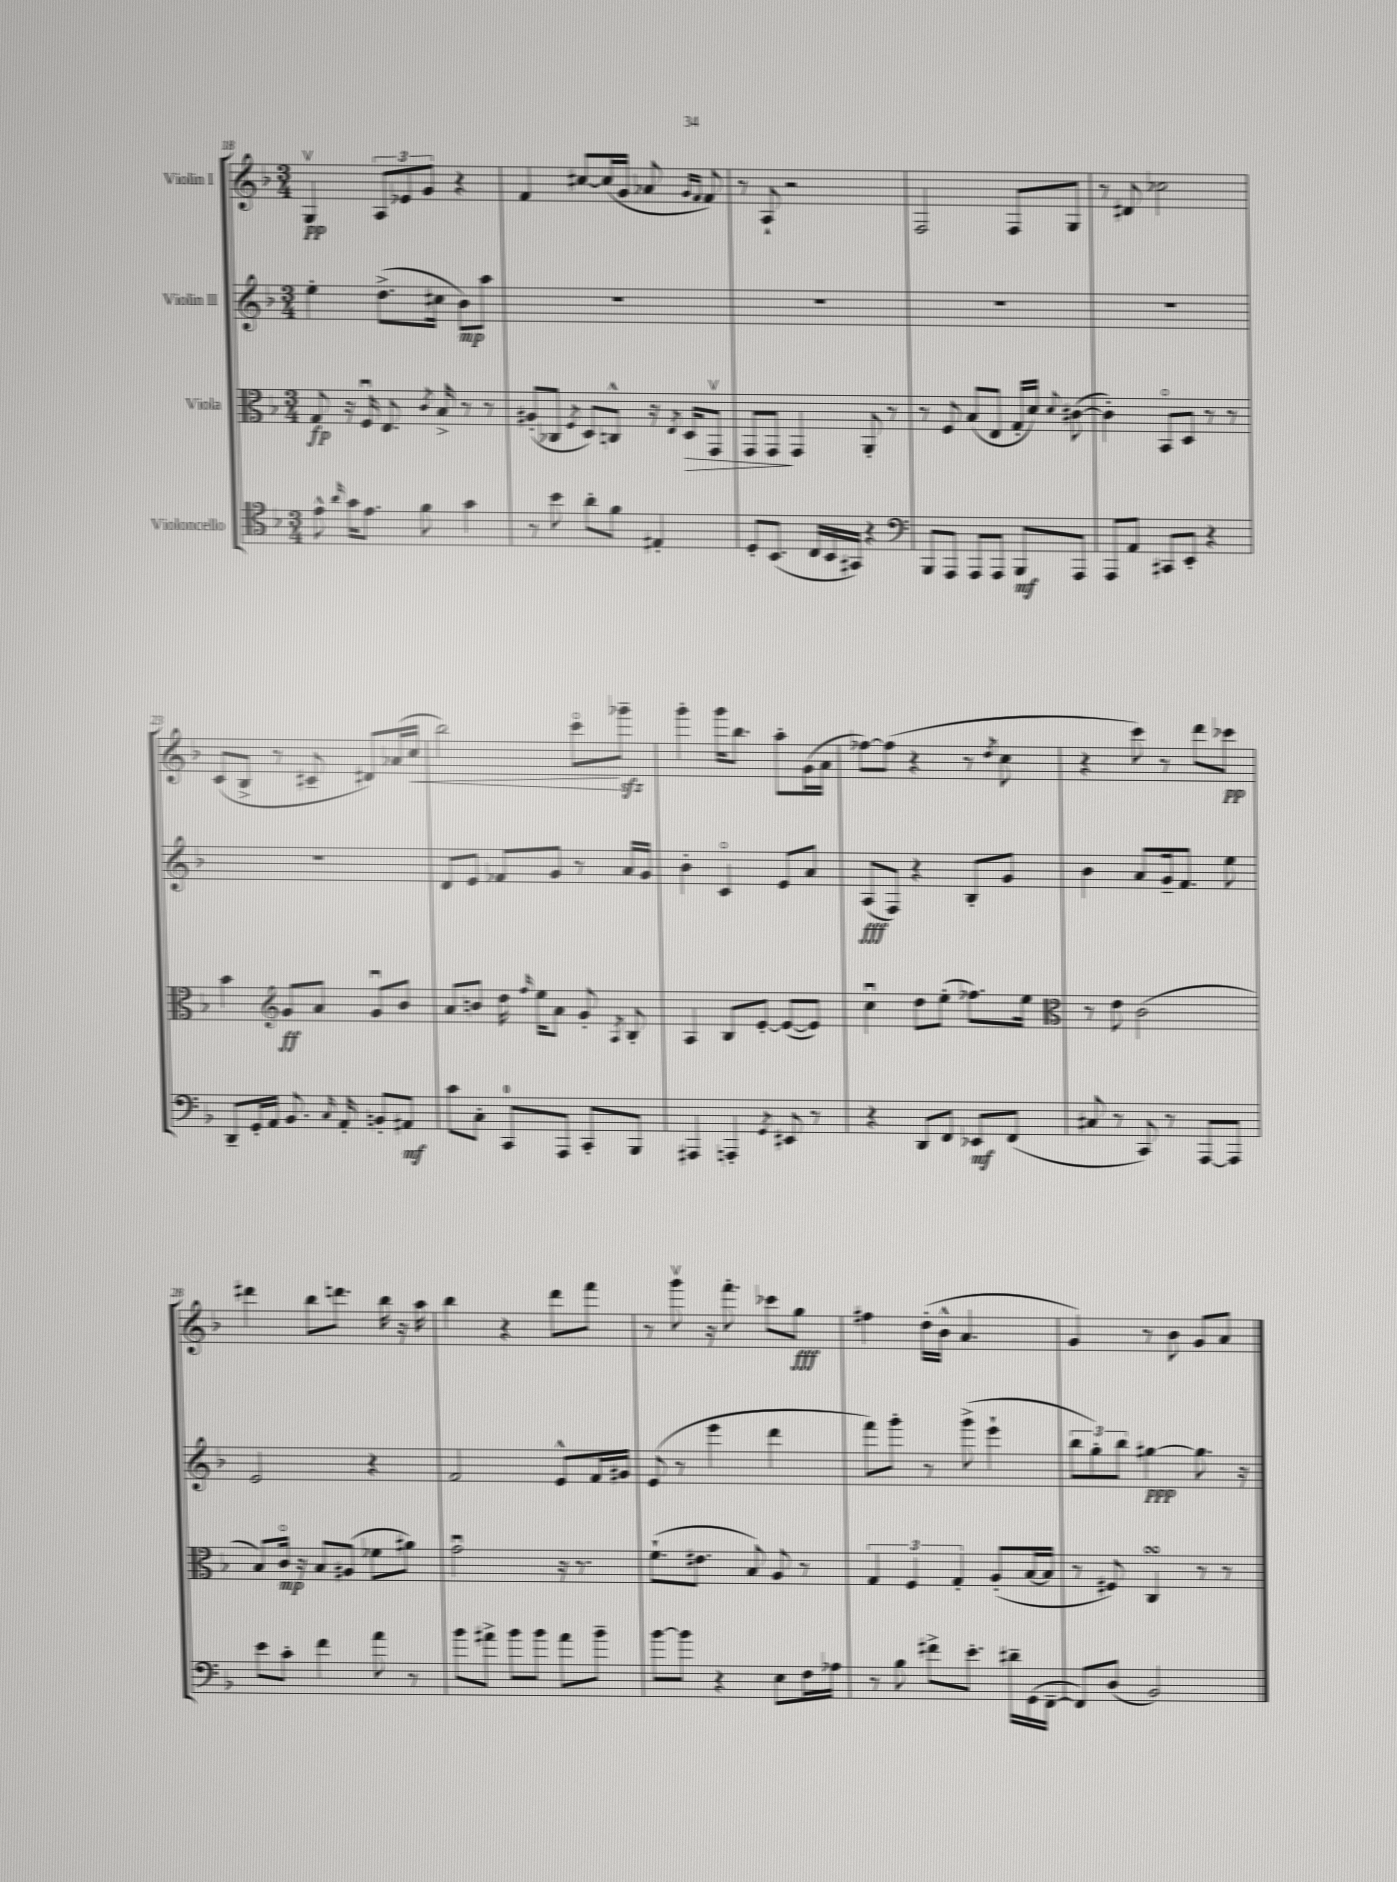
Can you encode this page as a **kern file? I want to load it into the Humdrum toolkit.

**kern	**dynam	**kern	**dynam	**kern	**dynam	**kern	**dynam
*part4	*part4	*part3	*part3	*part2	*part2	*part1	*part1
*staff4	*staff4	*staff3	*staff3	*staff2	*staff2	*staff1	*staff1
*I"Violoncello	*	*I"Viola	*	*I"Violin II	*	*I"Violin I	*
*clefC4	*	*clefC3	*	*clefG2	*	*clefG2	*
*k[b-]	*	*k[b-]	*	*k[b-]	*	*k[b-]	*
*M3/4	*	*M3/4	*	*M3/4	*	*M3/4	*
=18	=18	=18	=18	=18	=18	=18	=18
8e^^\	.	8G/	fp	4ee'\	.	4Gv/	pp
16qqa/	.	.	.	.	.	.	.
16g\KL	.	16r	.	.	.	.	.
8.e\J	.	16Fu/	.	.	.	.	.
.	.	8.E/	.	(8.dd^\L	.	12A/L	.
.	.	.	.	.	.	12e-X/	.
8f\	.	.	.	.	.	.	.
.	.	.	.	.	.	12g/J	.
.	.	8qc/	.	.	.	.	.
.	.	16B-^/	.	16cc#X\Jk	.	.	.
4g\	.	8r	.	8b-\L)	mp	4r	.
.	.	8r	.	8aa\J	.	.	.
=19	=19	=19	=19	=19	=19	=19	=19
8r	.	(8A#X'/L	.	2.r	.	4f/	.
8b-\	.	8C-X/J	.	.	.	.	.
.	.	8qF/	.	.	.	.	.
8a'\L	.	8D/L)	.	.	.	[8cc#X/L	.
8f\J	.	8Cn^^/J	.	.	.	(16cc#/L]	.
.	.	.	.	.	.	16g/JJ	.
4E#X'/	.	16r	.	.	.	8a-X/	.
.	.	8qE/	.	.	.	.	.
!	!	!	!LO:HP:b	!	!	!	!
.	.	16D/KL	>	.	.	.	.
.	.	.	.	.	.	16qqg/LL	.
.	.	.	.	.	.	16qqf/JJ	.
.	.	8GGv/J	.	.	.	8f/)	.
=20	=20	=20	=20	=20	=20	=20	=20
8D'/L	.	8GG/L	.	2.r	.	8r	.
(8.BB-/J	.	8GG/J	.	.	.	8A`/	.
.	.	4GG/	]	.	.	2r	.
16C/LL	.	.	.	.	.	.	.
16BB-/	.	.	.	.	.	.	.
16GG#X/JJ)	.	.	.	.	.	.	.
4r	.	8AA'/	.	.	.	.	.
.	.	8r	.	.	.	.	.
=21	=21	=21	=21	=21	=21	=21	=21
*clefF4	*	*	*	*	*	*	*
8BBB-/L	.	8r	.	2.r	.	2F/	.
8AAA/J	.	8F/	.	.	.	.	.
8AAA/L	.	(8B-/L	.	.	.	.	.
8AAA/J	.	8E/J	.	.	.	.	.
8BBB-/L	mf	16G'/LL	.	.	.	8F/L	.
.	.	16d/JJ)	.	.	.	.	.
.	.	8qqd/	.	.	.	.	.
8AAA/J	.	([8c#X\	.	.	.	8G/J	.
=22	=22	=22	=22	=22	=22	=22	=22
8AAA/L	.	4c#'\])	.	2.r	.	8r	.
8AA/J	.	.	.	.	.	8d#X/	.
8CC#X/L	.	8BB-/L	.	.	.	2cc-X\	.
8EE'/J	.	8D/J	.	.	.	.	.
4r	.	8r	.	.	.	.	.
.	.	8r	.	.	.	.	.
!!LO:LB:g=z
=23	=23	=23	=23	=23	=23	=23	=23
8DD~/L	.	4b-\	.	2.r	.	(8c/L	.
16GG'/L	.	.	.	.	.	8B-^/J	.
16AA/JJ	.	.	.	.	.	.	.
*	*	*clefG2	*	*	*	*	*
8.BB-/	.	8g/L	ff	.	.	8r	.
.	.	8a/J	.	.	.	8c#X~/	.
16qqC/	.	.	.	.	.	.	.
16AA'/	.	.	.	.	.	.	.
8BBn'/L	.	8gu/L	.	.	.	8d#X/L)	.
8AA#X/J	mf	8b-/J	.	.	.	(16a-X/L	.
!	!	!	!	!	!	!	!LO:HP:b
.	.	.	.	.	.	16cc/JJ	<
=24	=24	=24	=24	=24	=24	=24	=24
8c\L	.	8a/L	.	8d/L	.	2bb-\)	.
8C'\J	.	8bn/J	.	8e/J	.	.	.
8CC/L	.	16dd\	.	8f-X/L	.	.	.
.	.	16qqff/	.	.	.	.	.
.	.	16ee\KL	.	.	.	.	.
8AAA/J	.	8a\J	.	8g/J	.	.	.
8CC'/L	.	8g'/	.	8r	.	8ccc\L	.
.	.	8qA/	.	.	.	.	.
8BBB-/J	.	8B-'/	.	16a/LL	.	8ggg-Xzz~\J	[
.	.	.	.	16g/JJ	.	.	.
=25	=25	=25	=25	=25	=25	=25	=25
4AAA#X/	.	4A/	.	4b-'\	.	4ggg'\	.
4AAAn'/	.	8B-/L	.	4c/	.	16ggg\KL	.
.	.	.	.	.	.	8.bb-\J	.
.	.	[8e'/J	.	.	.	.	.
8qGG/	.	.	.	.	.	.	.
8EE#X/	.	(8e/L_	.	8e/L	.	8aa'\L	.
8r	.	8e/J])	.	8a/J	.	(16g\L	.
.	.	.	.	.	.	16a\JJ	.
=26	=26	=26	=26	=26	=26	=26	=26
4r	.	4ccu\	.	(8A/L	fff	[8ff-X\L)	.
.	.	.	.	8F/J)	.	(8ff-\J]	.
8DD/L	.	8dd\L	.	4r	.	4r	.
8FF/J	.	(8ee'\J	.	.	.	.	.
8EE-X/L	mf	8.ff-X\L)	.	8B-'/L	.	8r	.
.	.	.	.	.	.	8qdd/	.
(8FF/J	.	.	.	8g/J	.	8cc\	.
.	.	16ee\Jk	.	.	.	.	.
=27	=27	=27	=27	=27	=27	=27	=27
*	*	*clefC3	*	*	*	*	*
8C#X/	.	8r	.	4b-\	.	4r	.
8r	.	8e\	.	.	.	.	.
8CC/)	.	(2c\	.	8a/L	.	8ccc\)	.
8r	.	.	.	16g~/k	.	8r	.
.	.	.	.	8.f/J	.	.	.
[8AAA/L	.	.	.	.	.	8ddd\L	.
8AAA/J]	.	.	.	8ee\	.	8ccc-X\J	pp
!!LO:LB:g=z
=28	=28	=28	=28	=28	=28	=28	=28
8e\L	.	8B-/L)	.	2e/	.	4ddd#X\	.
8c'\J	.	16c/Jk	mp	.	.	.	.
.	.	16r	.	.	.	.	.
4f\	.	8B-/L	.	.	.	8bb-\L	.
.	.	(8A#X/J	.	.	.	8.dddn\J	.
8a\	.	8f-X\L	.	4r	.	.	.
.	.	.	.	.	.	16bb-\	.
8r	.	8a#X\J)	.	.	.	16r	.
.	.	.	.	.	.	16aa\	.
=29	=29	=29	=29	=29	=29	=29	=29
8b-\L	.	2gu\	.	2f/	.	4bb-\	.
8a#X^\J	.	.	.	.	.	.	.
8b-\L	.	.	.	.	.	4r	.
8b-\J	.	.	.	.	.	.	.
8a#\L	.	16r	.	8e^^/L	.	8ddd\L	.
.	.	8.r	.	.	.	.	.
8b-~\J	.	.	.	16f/L	.	8fff\J	.
.	.	.	.	16g#X/JJ	.	.	.
=30	=30	=30	=30	=30	=30	=30	=30
[8b-\L	.	(8.f`\L	.	(8e/	.	8r	.
8b-\J]	.	.	.	8r	.	8gggv\	.
.	.	8.e#X\J	.	.	.	.	.
4r	.	.	.	4eee\	.	16r	.
.	.	.	.	.	.	8.fff'\	.
.	.	8B-/)	.	.	.	.	.
8E\L	.	8A/	.	4ddd\	.	8ccc-X\L	.
16F\L	.	8r	.	.	.	8gg\J	fff
16A-X\JJ	.	.	.	.	.	.	.
=31	=31	=31	=31	=31	=31	=31	=31
8r	.	6G/	.	8fff\L)	.	4ff#X\	.
8B-\	.	.	.	8ggg'\J	.	.	.
.	.	6F/	.	.	.	.	.
8f#X^\L	.	.	.	8r	.	(16dd'\LL	.
.	.	.	.	.	.	16b-^^\JJ	.
.	.	6G'/	.	.	.	.	.
8.e'\J	.	.	.	(8ggg^\	.	4.a/	.
.	.	(8A'/L	.	4eee`\	.	.	.
16d#X~\LL	.	.	.	.	.	.	.
(16GG\	.	[16B-/L	.	.	.	.	.
[16FF~\JJ	.	16B-/JJ]	.	.	.	.	.
=32	=32	=32	=32	=32	=32	=32	=32
8FF/L])	.	8r	.	12bb-\L	.	4g/)	.
.	.	.	.	12gg'\)	.	.	.
(8D/J	.	8F#X/)	.	.	.	.	.
.	.	.	.	12bb-\J	.	.	.
2BB-/)	.	4CsSSS/	.	[4gg#X\	ppp	8r	.
.	.	.	.	.	.	8b-\	.
.	.	8r	.	8.gg#\]	.	8g/L	.
.	.	8r	.	.	.	8a/J	.
.	.	.	.	16r	.	.	.
==	==	==	==	==	==	==	==
*-	*-	*-	*-	*-	*-	*-	*-
